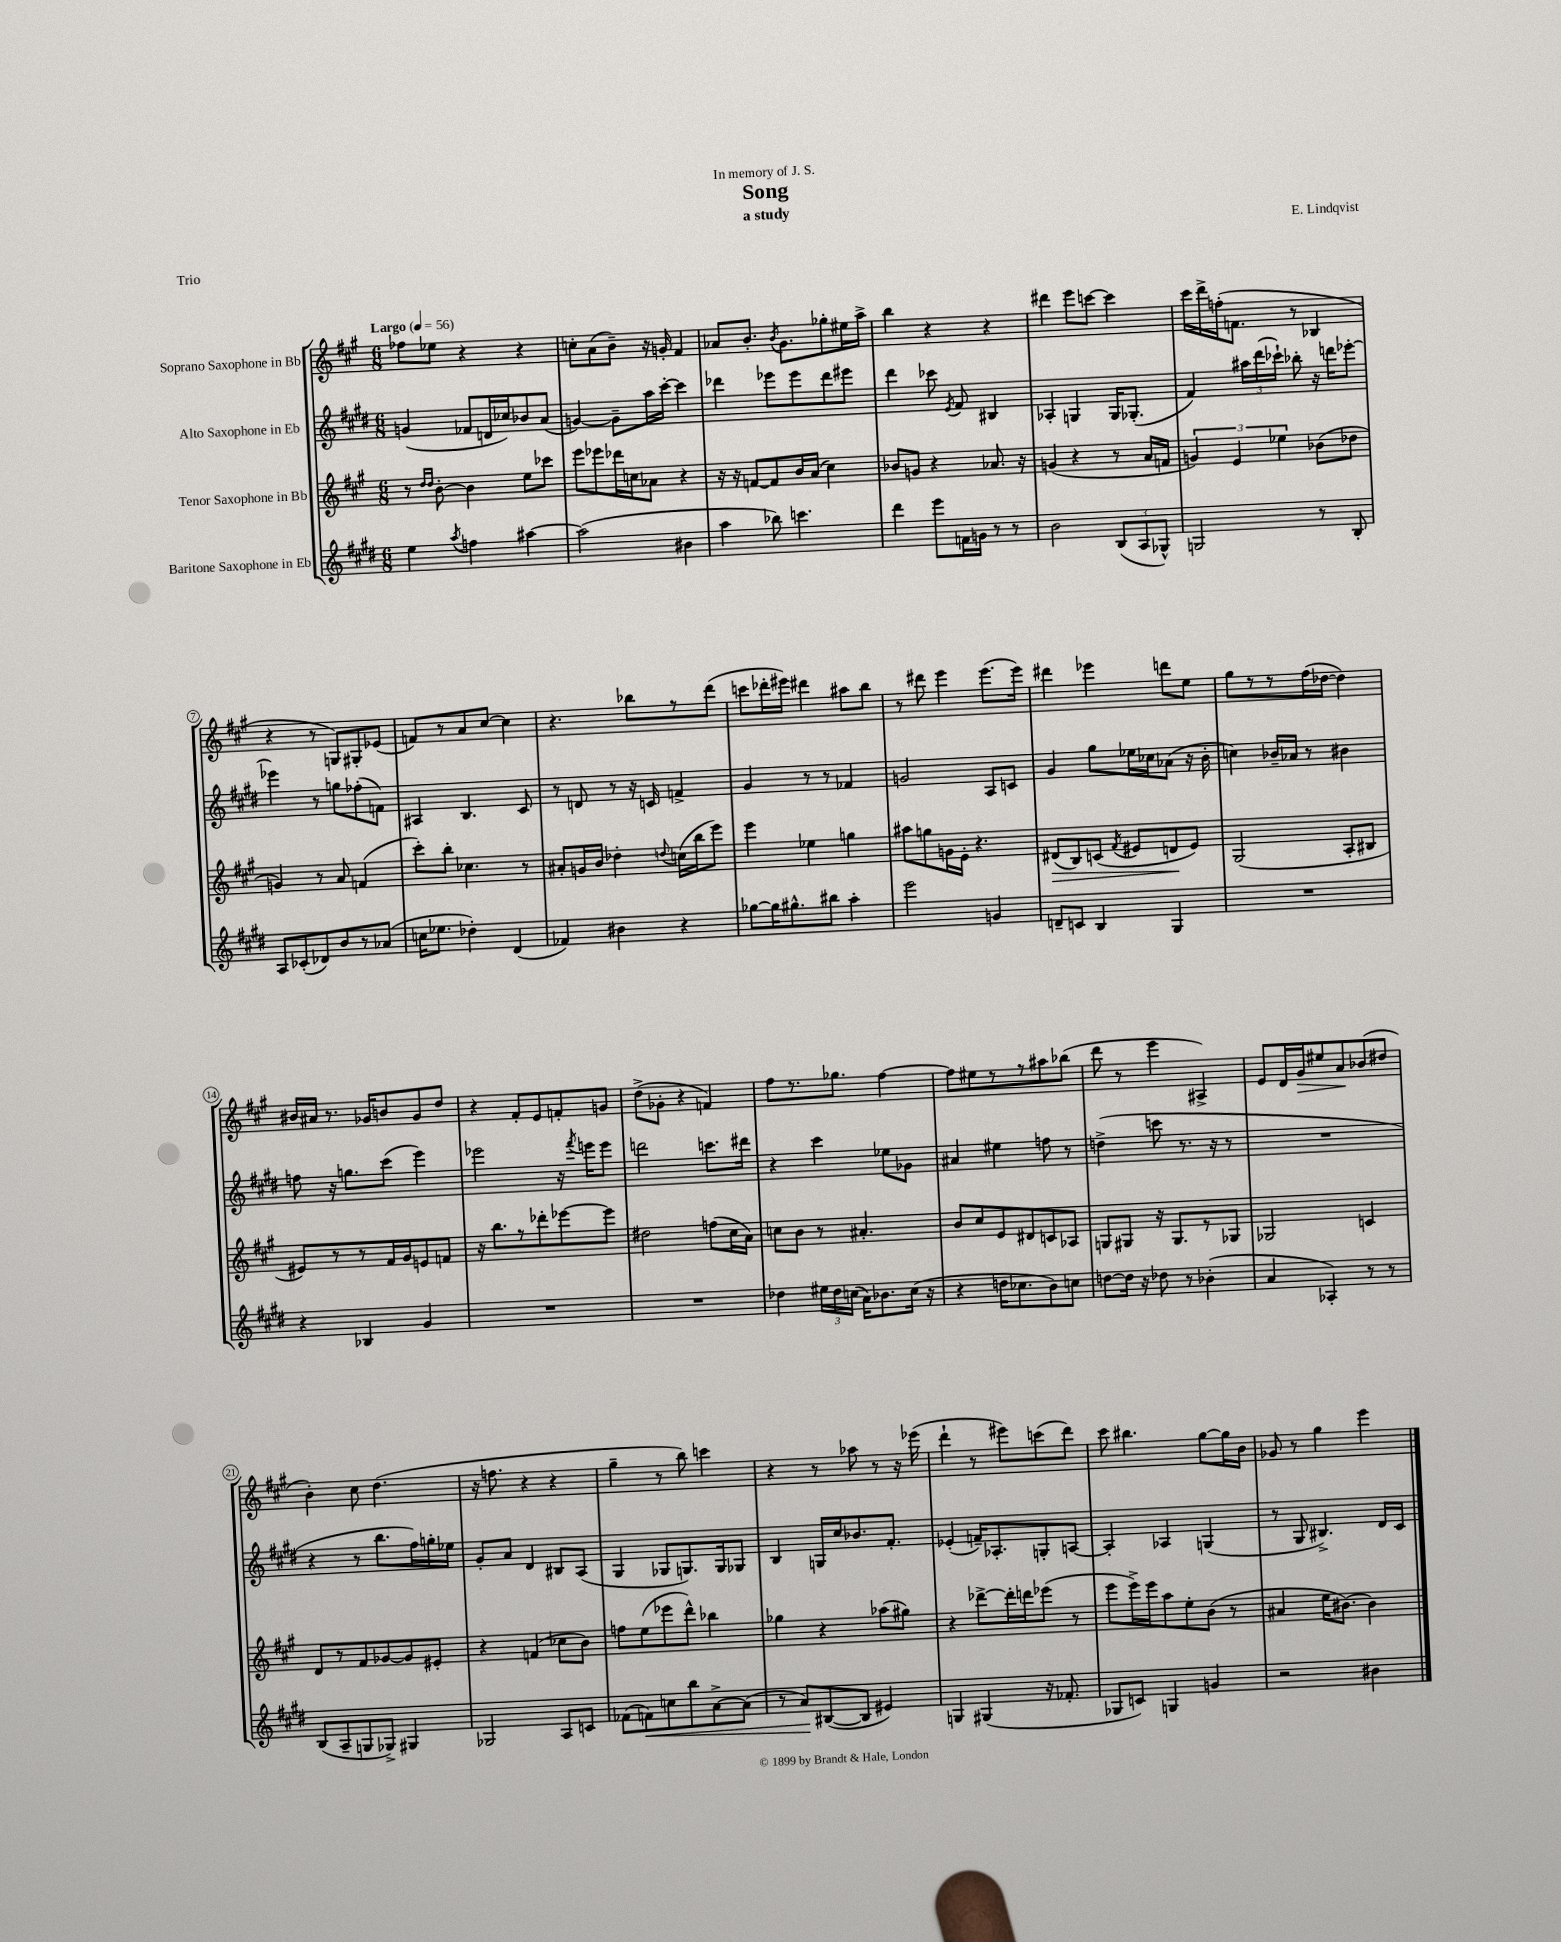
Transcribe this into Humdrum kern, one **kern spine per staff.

**kern	**kern	**kern	**kern
*staff4	*staff3	*staff2	*staff1
*clefG2	*clefG2	*clefG2	*clefG2
*k[f#c#g#d#]	*k[f#c#g#]	*k[f#c#g#d#]	*k[f#c#g#]
*M6/8	*M6/8	*M6/8	*M6/8
*MM56	*MM56	*MM56	*MM56
4ee	8r	(4g	8ff-
.	16qqdd	.	.
.	16qqdd	.	.
.	[8b'	.	8ee-
8qaa	.	.	.
4ff	4b]	8f-	4r
.	.	16d	.
.	.	16cc-)	.
[4aa#	8ee	8b-	4r
.	8ccc-	(8a	.
=	=	=	=
(2aa#]	8eee	[4g)	8cc'
.	8eee-	.	(8a
.	16ddd-	8g~]	8b~)
.	16cc	.	.
.	8a-	16aa	16r
.	.	[16ccc#'	16g'
4b#	4r	4ccc#]	4f#
=	=	=	=
4aa	16r	4ddd-	8a-
.	16r	.	.
.	[8f	.	8.b'
8bb-)	8f]	8eee-	.
.	.	.	8qb
.	.	.	8.g#
4.ccc	16b	8eee-	.
.	(16a	.	.
.	4cc#)	8ddd-	8gg-'
.	.	8eee#	16ee#
.	.	.	16aa^
=	=	=	=
4ddd#	8b-	4ddd#	4bb
.	8g	.	.
8eee	4r	8ccc-	4r
.	.	8qe	.
16f	.	8f#	.
16g	.	.	.
8r	8.a-	4B#	4r
8r	.	.	.
.	16r	.	.
=	=	=	=
2b	(4g	4A-'	4ddd#
.	4r	4G	8eee
.	.	.	[8ccc
(12B	8r	16G	4ccc]
.	.	(8.G-'	.
12A	.	.	.
.	16a	.	.
12G-^^)	.	.	.
.	16f	.	.
=	=	=	=
2G	6g)	4f#)	16ccc#
.	.	.	16ddd^
.	.	.	(16ff'
.	6e	.	.
.	.	.	8.f
.	.	24aa#	.
.	.	(24ddd#	.
.	6ee-	24ccc-`)	.
.	.	8bb-'	8r
8r	(8b-	16r	4B-
.	.	16ddd	.
8B'	8dd-	[8eee-'	.
=	=	=	=
8A	4g)	4eee-]	4r
(8c-'	.	.	.
8d-)	8r	8r	8r
8b	8a	8gg	8G)
8r	(4f	(8ff-'	8G#'
(8a-	.	8f)	(8e-
=	=	=	=
16cc	8ccc#')	4A#	8f)
8.ee-	.	.	.
.	8bb'	.	8r
4dd-')	4.cc-	4.B	8a
.	.	.	[8cc#
(4d#	.	.	4cc#]
.	8r	8c#	.
=	=	=	=
4f-)	8a#'	8r	4.r
.	16g	8d	.
.	16b	.	.
4b#	4dd-'	8r	.
.	.	16r	8bb-
.	.	16c	.
.	8qqdd	.	.
4r	(16cc	4f^	8r
.	16bb	.	.
.	8eee)	.	(8ddd
=	=	=	=
[8gg-	4eee	4g#	8ccc
16gg-]	.	.	16ddd-'
8.gg#^^	.	.	16eee#)
.	4ee-	8r	4ddd#
8bb#	.	8r	.
4aa'	4gg	4f-	8aa#
.	.	.	8bb
=	=	=	=
2eee	8aa#	2g	8r
.	8gg	.	8ddd#
.	16g	.	4eee
.	16e'	.	.
.	4.r	.	.
4g	.	8A	(8.eee
.	.	8c	.
.	.	.	16eee)
=	=	=	=
8d~	(8d#	4g#	4ddd#
8c	8B)	.	.
4B	(8c	8gg#	4eee-
.	8qf#	.	.
.	8e#	16ee-	.
.	.	16cc-	.
4G#	8d	(8a-	8ddd
.	8e#)	16r	8ee
.	.	16b'	.
=	=	=	=
2.r	(2G#	4cc)	8gg#
.	.	.	8r
.	.	16b-~	8r
.	.	16a-	.
.	.	8r	(16ff#
.	.	.	[16dd-
.	8A'	4b#	4dd-])
.	8B#	.	.
=	=	=	=
4r	8e#)	8ff	16b#
.	.	.	16a#
.	8r	16r	8.r
.	.	8.gg	.
4B-	8r	.	.
.	.	.	16g-
.	16f#	(8ccc#	8b
.	16g#	.	.
4g#	8e	4eee)	8g-
.	8f	.	8dd
=	=	=	=
2.r	16r	2eee-	4r
.	8.bb	.	.
.	8r	.	8f#'
.	8ddd-'	.	8e
.	[8eee-	16r	8f'
.	.	8qfff#	.
.	.	16eee	.
.	8eee-]	8eee	8g
=	=	=	=
2.r	2dd#	2ddd	(8dd^
.	.	.	8g-'
.	.	.	4r
.	(8ff	8.ccc	4f)
.	16cc#	.	.
.	16a)	16ddd#	.
=	=	=	=
4dd-	8cc	4r	8ff#
.	8b	.	8.r
24ee#	8r	4ccc#	.
24dd-	.	.	.
.	.	.	8.gg-
(24cc	.	.	.
16a)	4.a#'	.	.
8.b-	.	.	.
.	.	8ee-	[4ff#
(16cc	.	8g-	.
16r	.	.	.
=	=	=	=
4r	8b	4a#	8ff#]
.	8cc#	.	8ee#
16dd	8e	4ee#	8r
8.cc-	.	.	.
.	8d#	.	8r
8b)	8c	8ff	8aa#
8cc	8A-	8r	(8bb-
=	=	=	=
[8dd	8G	(4dd^	8ddd
16dd]	8G#	.	8r
16r	.	.	.
8dd-	16r	8ccc	4eee
.	8.G#	.	.
8r	.	8.r	.
(4b-'	8r	.	4A#^)
.	.	16r	.
.	8G-	8r	.
=	=	=	=
4a	2G-	2.r	8e
.	.	.	16d
.	.	.	16g#
4A-')	.	.	8ee#
.	.	.	8a
8r	4c	.	(8b-
8r	.	.	8dd#
=	=	=	=
(8B	8d	4r	4b')
8A~	8r	.	.
8G	8f#	8r	8cc#
8G-^)	[8g-	8.bb	(4.dd
4G#	8g-]	.	.
.	.	16ff#)	.
.	8e#'	16gg'	.
.	.	16ee-	.
=	=	=	=
2G-	4r	8g#'	16r
.	.	.	8.ff
.	.	8a	.
.	(4f	4d#	4r
8A	8cc-	8B#	4r
8c	8b)	(8A	.
=	=	=	=
(8f-	8ff	4G#	4gg#~
8f)	(8ee	.	.
8cc	8eee-	8G-	8r
8bb	8ddd^^)	8.G)	8bb)
[8a^	4bb-	.	4ccc
.	.	16G	.
(8a]	.	8G-	.
=	=	=	=
8r	4gg-	4B	4r
8a)	.	.	.
([8B#	4r	16G	8r
.	.	16cc#	.
8B#]	.	8.b-	8aa-
4e#)	(8aa-	.	8r
.	.	8.f#'	.
.	8gg#)	.	16r
.	.	.	(16eee-
=	=	=	=
4G	4r	(4e-'	4ddd`
(4G#	[8ddd-^	16f~)	8r
.	.	8.A-'	.
.	16ddd-']	.	8eee#)
.	16ddd	.	.
16r	(8eee-	8G'	(8ccc
8.f-'	.	.	.
.	8r	[8A	8ddd)
=	=	=	=
8G-	8eee	4A']	8ccc#
8c)	16eee^)	.	4.bb#
.	16eee	.	.
4G	8aa	4A-	.
.	8ee'	.	.
4g	(8b	(4G	[8gg#
.	8r	.	16gg#]
.	.	.	16b
=	=	=	=
2r	4a#	8r	8g-
.	.	8G#	8r
.	16ee	4.B#^)	4gg#
.	[8.b#)	.	.
4b#	4b#]	.	4eee
.	.	16d#	.
.	.	16c#	.
==	==	==	==
*-	*-	*-	*-
